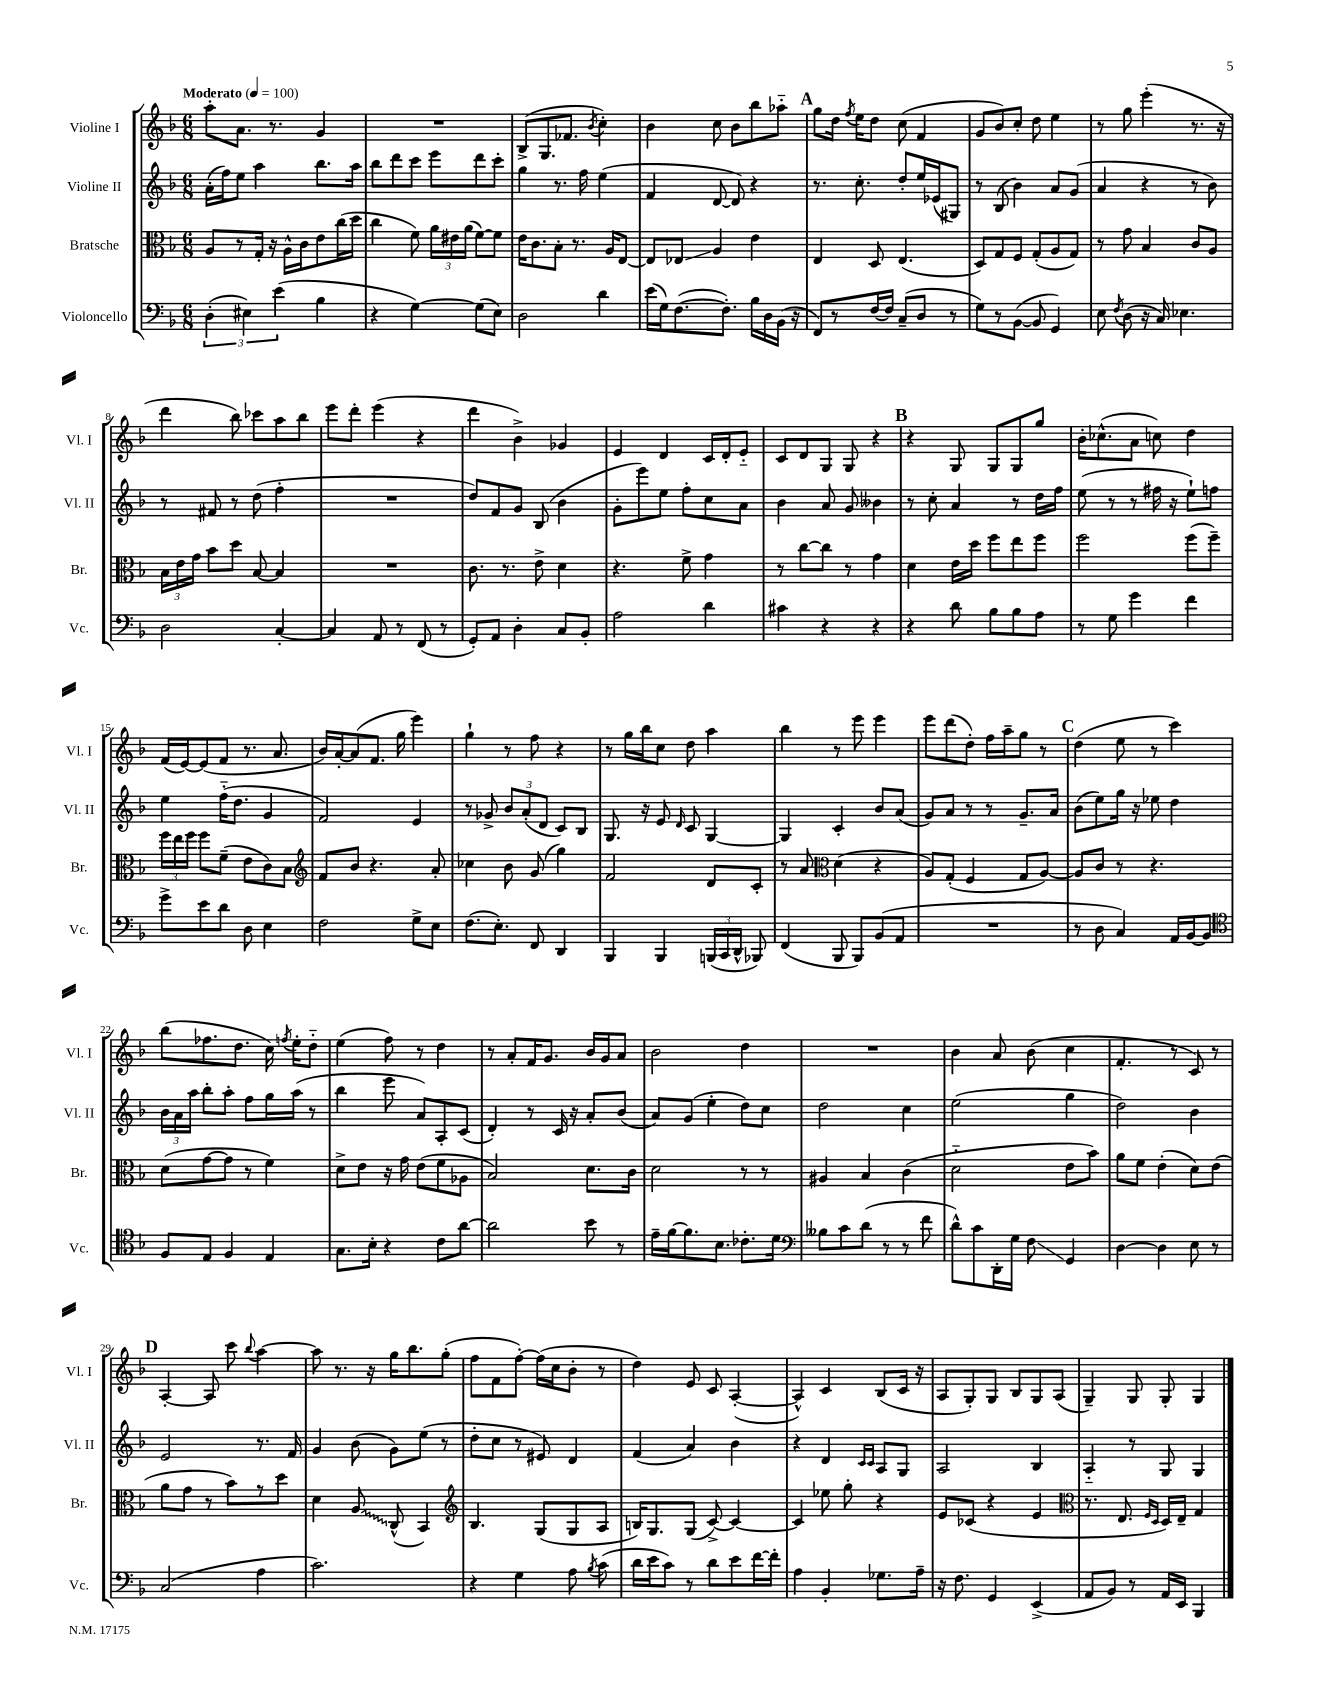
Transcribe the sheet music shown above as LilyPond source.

<<
\new StaffGroup <<
\new Staff = "s0" \with { instrumentName = "Violine I" shortInstrumentName = "Vl. I" } {
    \clef treble \key f \major \numericTimeSignature \time 6/8 \tempo "Moderato" 4 = 100
    \autoBeamOff a''8[-. a'8.] r8. g'4 |
    R2. |
    bes8[->( g8. fes'8.] \acciaccatura { bes'8 } c''4-.) |
    bes'4 c''8 bes'8[ bes''8 aes''8]-_ |
    \mark \markup { \bold "A" } g''8[ d''16] \acciaccatura { f''8 } e''16[ d''8] c''8( f'4 |
    g'8[ bes'8) c''8]-. d''8 e''4 |
    r8 g''8 e'''4-.( r8. r16 |
    d'''4 bes''8) ces'''8[ a''8 bes''8] |
    e'''8[ d'''8]-. e'''4( r4 |
    d'''4 bes'4->) ges'4 |
    e'4 d'4 c'16[ d'16-. e'8]-_ |
    c'8[ d'8 g8] g8 r4 |
    \mark \markup { \bold "B" } r4 g8 g8[ g8 g''8] |
    bes'16[-. ces''8.-^( a'8] c''8) d''4 |
    f'16[( e'16~) e'8( f'8] r8. a'8. |
    bes'16[) a'16~-. a'8( f'8.] g''16 e'''4) |
    g''4-! r8 f''8 r4 |
    r8 g''16[ bes''16 c''8] d''8 a''4 |
    bes''4 r8 e'''8 e'''4 |
    e'''8[ d'''8( d''8]-.) f''16[ a''16-- g''8] r8 |
    \mark \markup { \bold "C" } d''4( e''8 r8 c'''4) |
    bes''8[( fes''8. d''8.] c''16) \acciaccatura { f''8 } e''16[-. d''8]-_ |
    e''4( f''8) r8 d''4 |
    r8 a'8[-. f'16 g'8.] bes'16[ g'16 a'8] |
    bes'2 d''4 |
    R2. |
    bes'4 a'8 bes'8( c''4 |
    f'4.-. r8 c'8) r8 |
    \mark \markup { \bold "D" } a4~-. a8 c'''8 \appoggiatura { bes''8 } a''4~ |
    a''8 r8. r16 g''16[ bes''8. g''8]-.( |
    f''8[ f'8 f''8]~-.) f''16[( c''16 bes'8]-. r8 |
    d''4) e'8 c'8 a4~-.( |
    a4-^) c'4 bes8[( c'16] r16 |
    a8[ g8-.) g8] bes8[ g8 a8]( |
    g4--) g8 g8-. g4 \bar "|." |
}
\new Staff = "s1" \with { instrumentName = "Violine II" shortInstrumentName = "Vl. II" } {
    \clef treble \key f \major \numericTimeSignature \time 6/8
    \autoBeamOff a'16[-.( f''16) e''8] a''4 bes''8.[ a''16] |
    bes''8[ d'''8 c'''8] e'''8[ d'''8 c'''8]-. |
    g''4 r8. f''16 e''4( |
    f'4 d'8~ d'8) r4 |
    \mark \markup { \bold "A" } r8. c''8.-. d''8[-. e''16 ees'16( gis8]) |
    r8 bes8( bes'4) a'8[ g'8]( |
    a'4 r4 r8 bes'8) |
    r8 fis'8 r8 d''8( f''4-. |
    R2. |
    d''8[) f'8 g'8] bes8( bes'4 |
    g'8[-. e'''8) e''8] f''8[-. c''8 a'8] |
    bes'4 a'8 g'8 beses'4 |
    \mark \markup { \bold "B" } r8 c''8-. a'4 r8 d''16[ f''16] |
    e''8( r8 r8 fis''16 r16 e''8[-!) f''8] |
    e''4 f''16[-_( d''8.] g'4 |
    f'2) e'4 |
    r8 ges'8-> \tuplet 3/2 { bes'8[ a'8-.( d'8] } c'8[) bes8] |
    g8. r16 e'8 \grace { d'16 } c'8 g4~ |
    g4 c'4-. bes'8[ a'8]( |
    g'8[) a'8] r8 r8 g'8.[-- a'16] |
    \mark \markup { \bold "C" } bes'8[( e''8) g''16] r16 ees''8 d''4 |
    \tuplet 3/2 { bes'16[ a'16 a''16] } bes''8[-. a''8]-. f''8[ g''16 a''16]( r8 |
    bes''4 e'''8 a'8[) a8-. c'8]( |
    d'4-.) r8 c'16 r16 a'8[-. bes'8]( |
    a'8[) g'8]( e''4-. d''8[) c''8] |
    d''2 c''4 |
    e''2( g''4 |
    d''2) bes'4 |
    \mark \markup { \bold "D" } e'2 r8. f'16 |
    g'4 bes'8( g'8[) e''8]( r8 |
    d''8[-. c''8] r8 eis'8) d'4 |
    f'4( a'4) bes'4 |
    r4 d'4 \grace { c'16[ c'16] } a8[ g8] |
    a2 bes4 |
    a4-_ r8 g8 g4 \bar "|." |
}
\new Staff = "s2" \with { instrumentName = "Bratsche" shortInstrumentName = "Br." } {
    \clef alto \key f \major \numericTimeSignature \time 6/8
    \autoBeamOff a8[ r8 g16]-. r16 a16[-^ c'16 e'8 c''16( d''16] |
    c''4 f'8) \tuplet 3/2 { a'16[ eis'16 a'16]( } f'8[~) f'8] |
    e'16[ c'8. bes8]-. r8. a16[ e8]~ |
    e8[ ees8]\glissando a4 e'4 |
    \mark \markup { \bold "A" } e4 d8 e4.( |
    d8[) g8 f8] g8[-.( a8 g8]) |
    r8 g'8 bes4 c'8[ a8] |
    \tuplet 3/2 { bes16[ e'16 g'16] } bes'8[ d''8] bes8~ bes4 |
    R2. |
    c'8. r8. e'8-> d'4 |
    r4. f'8-> g'4 |
    r8 c''8[~ c''8] r8 g'4 |
    \mark \markup { \bold "B" } d'4 e'16[ d''16] f''8[ e''8 f''8] |
    f''2 f''8[( f''8]--) |
    \tuplet 3/2 { f''16[ e''16 f''16] } f''8[ f'8]--( e'8[ c'8) bes8] |
    \clef treble f'8[ bes'8] r4. a'8-. |
    ces''4 bes'8 g'8( g''4) |
    f'2 d'8[ c'8]-. |
    r8 a'8 \clef alto d'4( r4 |
    a8[) g8]-.( f4 g8[ a8]~) |
    \mark \markup { \bold "C" } a8[ c'8] r8 r4. |
    d'8[( g'8~ g'8] r8 f'4) |
    d'8[-> e'8] r16 g'16 e'8[( f'8 aes8] |
    bes2) d'8.[ c'16] |
    d'2 r8 r8 |
    ais4 bes4 c'4( |
    d'2-_ e'8[ bes'8]) |
    a'8[ f'8] e'4-.( d'8[) e'8]( |
    \mark \markup { \bold "D" } a'8[ g'8] r8 bes'8[) r8 d''8] |
    d'4 \once \override Glissando.style = #'zigzag a8\glissando c8-^( bes,4) |
    \clef treble bes4. g8[( g8 a8] |
    b16[) g8. g8]( c'8~->) c'4~ |
    c'4 ees''8 g''8-. r4 |
    e'8[ ces'8]( r4 e'4 |
    \clef alto r8. e8. \grace { f16[ d16] } d16[) e16]-- g4 \bar "|." |
}
\new Staff = "s3" \with { instrumentName = "Violoncello" shortInstrumentName = "Vc." } {
    \clef bass \key f \major \numericTimeSignature \time 6/8
    \autoBeamOff \tuplet 3/2 { d4-.( eis4) e'4( } bes4 |
    r4 g4~) g8[( e8]) |
    d2 d'4 |
    e'16[( g16) f8.~( f8.]-.) bes16[ d16 bes,16]( r16 |
    \mark \markup { \bold "A" } f,8[) r8 f16~ f16] c8[--( d8] r8 |
    g8[) r8 bes,8]~( bes,8 g,4) |
    e8 \acciaccatura { f8 } d8( r16 c16) ees4. |
    d2 c4~-. |
    c4 a,8 r8 f,8( r8 |
    g,8[-.) a,8] d4-. c8[ bes,8]-. |
    a2 d'4 |
    cis'4 r4 r4 |
    \mark \markup { \bold "B" } r4 d'8 bes8[ bes8 a8] |
    r8 g8 g'4 f'4 |
    g'8[-> e'8 d'8] d8 e4 |
    f2 g8[-> e8] |
    f8.[( e8.]-.) f,8 d,4 |
    bes,,4 bes,,4 \tuplet 3/2 { b,,16[( c,16 d,16]-^ } bes,,8) |
    f,4( bes,,8 bes,,8[) bes,8( a,8] |
    R2. |
    \mark \markup { \bold "C" } r8 d8 c4) a,16[ bes,16~ bes,8] |
    \clef tenor f8[ e8] f4 e4 |
    g8.[ bes16]-. r4 c'8[ a'8]~ |
    a'2 bes'8 r8 |
    e'16[-- f'16~ f'8. bes8.] ces'8.[-. d'16] |
    \clef bass beses8[ c'8 d'8]( r8 r8 f'8 |
    d'8[-^) c'8 d,16-. g16] f8\glissando g,4 |
    d4~ d4 e8 r8 |
    \mark \markup { \bold "D" } c2( a4 |
    c'2.) |
    r4 g4 a8 \acciaccatura { bes8 } c'8( |
    d'16[ e'16 c'8]) r8 d'8[ e'8 f'16~ f'16]-. |
    a4 bes,4-. ges8.[ a16]-- |
    r16 f8. g,4 e,4->( |
    a,8[ bes,8]) r8 a,16[ e,16] bes,,4 \bar "|." |
}
>>
>>
